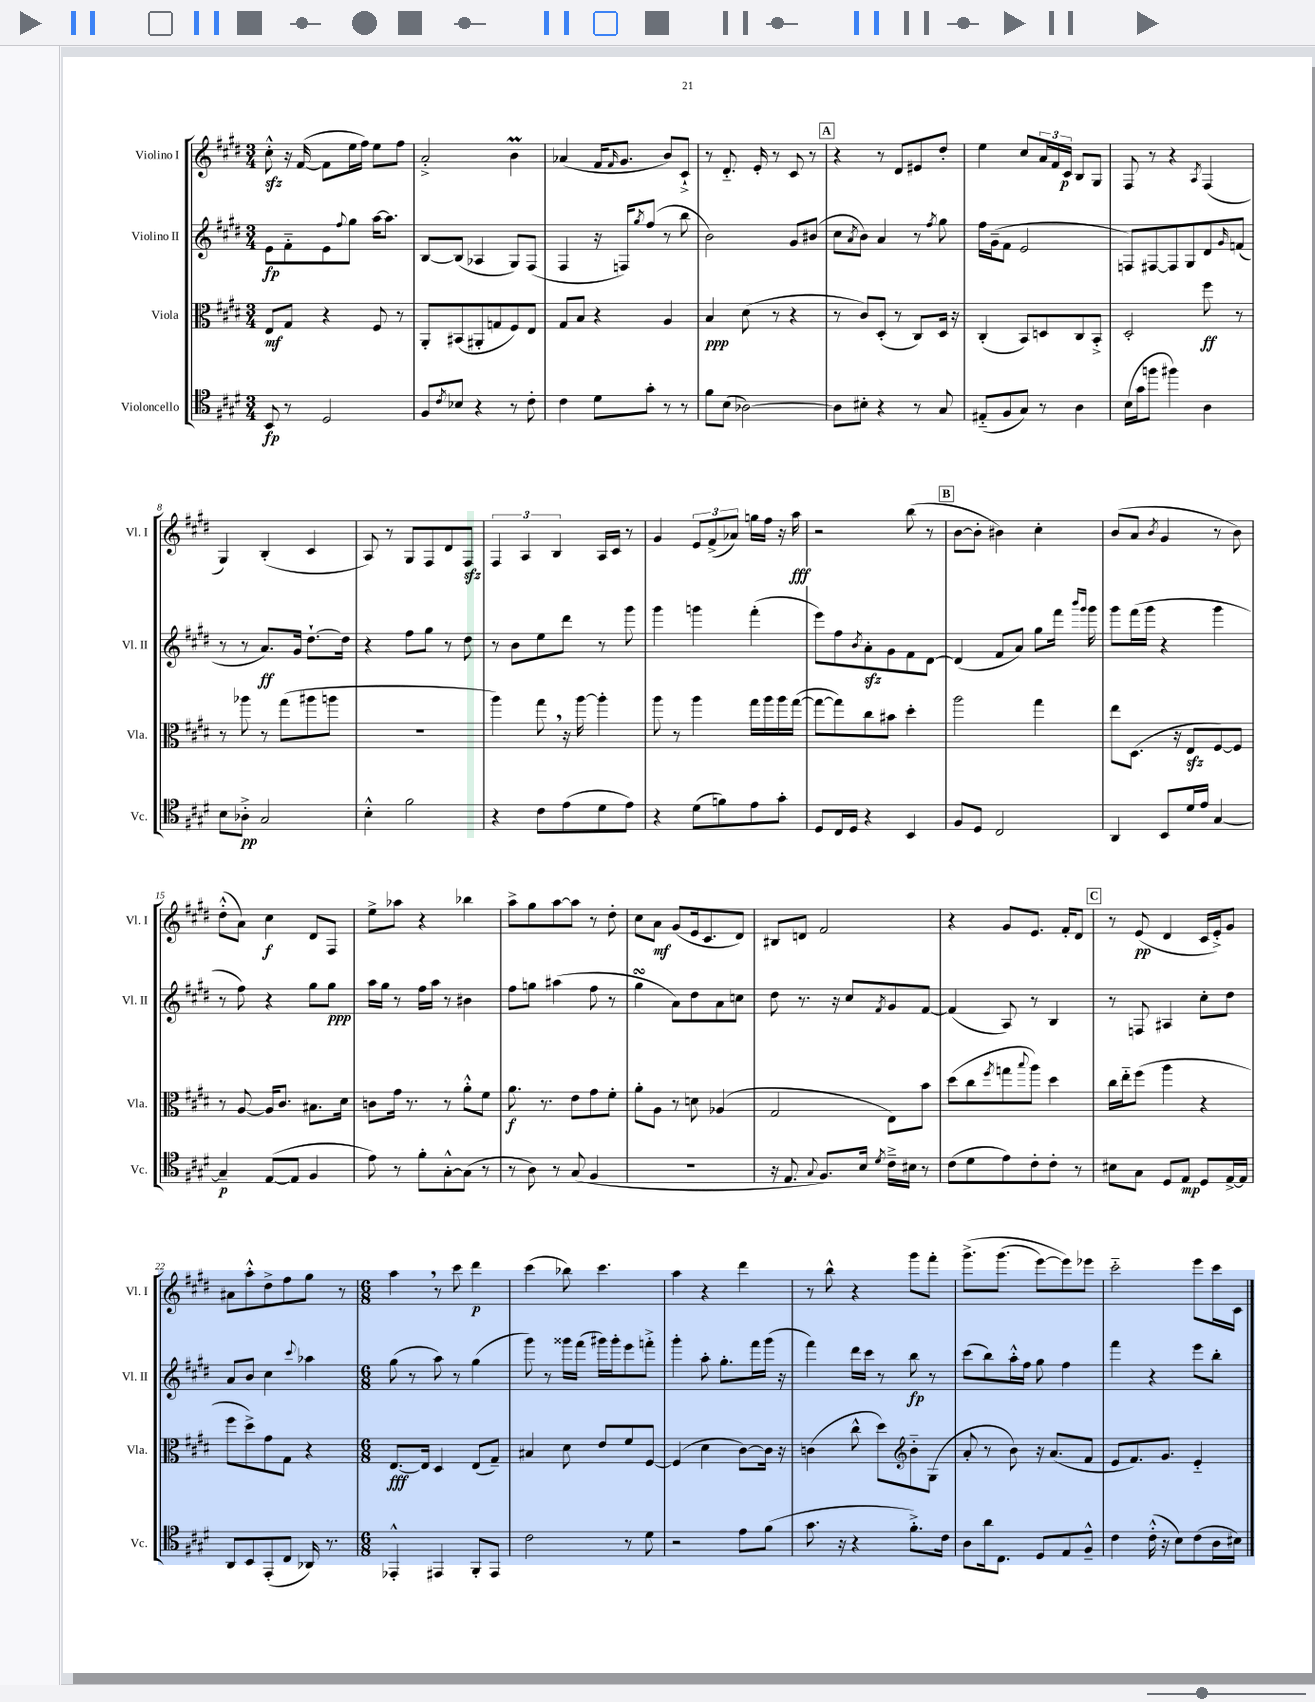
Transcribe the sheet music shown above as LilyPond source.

<<
\new StaffGroup <<
\new Staff = "s0" \with { instrumentName = "Violino I" shortInstrumentName = "Vl. I" } {
    \clef treble \key e \major \numericTimeSignature \time 3/4
    cis''8-.-^\sfz r16 fis'16~( fis'8 e''16 fis''16) e''8 fis''8 |
    a'2-.-> b'4\prall |
    aes'4( fis'16 \grace { fis'16 } gis'8. b'8) cis'8-!-> |
    r8 dis'8.-_ e'16-. r8 cis'8 r8 |
    \mark \markup { \box "A" } r4 r8 dis'8 eis'8 dis''8-. |
    e''4 cis''8 \tuplet 3/2 { a'16 fis'16 cis'16\p } b8 gis8 |
    fis8 r8 r4 \acciaccatura { a8 } fis4( |
    gis4) b4-.( cis'4 |
    a8) r8 gis8 fis8 dis'8 fis8\sfz |
    \tuplet 3/2 { fis4 a4 b4 } a16 cis'16 r8 |
    gis'4 \tuplet 3/2 { e'8 fis'8->( aes'8) } g''16 fis''16 r16 a''16\fff |
    r2 b''8( r8 |
    \mark \markup { \box "B" } b'8~ b'8-. bis'4) cis''4-. |
    b'8( a'8 \acciaccatura { b'8 } gis'4 r8 b'8) |
    dis''8-.-^( a'8) cis''4\f dis'8 fis8 |
    e''8-> aes''8 r4 bes''4 |
    a''8-> gis''8 a''8~ a''8 r8 dis''8-. |
    cis''8 a'8\mf gis'8( e'16 cis'8. dis'8) |
    bis8 d'8 fis'2 |
    r4 gis'8 e'8. fis'16-. dis'8 |
    \mark \markup { \box "C" } r8 e'8\pp( dis'4 cis'16 e'16-.->) gis'8 |
    ais'8 a''8-.-^ dis''8-> fis''8 gis''8 r8 |
    \numericTimeSignature \time 6/8 a''4 \breathe r8 cis'''8 dis'''4\p |
    cis'''4( bes''8) cis'''4. |
    a''4 r4 dis'''4 |
    r8 b''8-^ r4 gis'''8 fis'''8-. |
    gis'''8.->\( gis'''8.( e'''8~) e'''8\) ees'''8 |
    cis'''2-_ e'''8 cis'''16 cis'16 \bar "|." |
}
\new Staff = "s1" \with { instrumentName = "Violino II" shortInstrumentName = "Vl. II" } {
    \clef treble \key e \major \numericTimeSignature \time 3/4
    e'8\fp fis'8-_ e'8 \appoggiatura { fis''8 } gis''8 a''16~ a''8. |
    b8~ b8( aes4 gis8) fis8( |
    fis4 r16 f16) \acciaccatura { gis''8 } fis''8( r8 b''8 |
    b'2) gis'8 bis'8( |
    \mark \markup { \box "A" } cis''8 \acciaccatura { a'8 } b'8) a'4 r8 \acciaccatura { fis''8 } gis''8 |
    fis''16 gis'16--( fis'8 e'2 |
    f8) fis8~ fis8 gis8 dis'8 \grace { gis'16 } f'8( |
    r8 r8 a'8.\ff) gis'16 dis''8.~-! dis''16 |
    r4 fis''8 gis''8 r8 dis''8 |
    r8 b'8 e''8 dis'''8 r8 gis'''8 |
    gis'''4 g'''4 fis'''4-.( |
    e'''8) fis''8 \acciaccatura { b'8 } a'8-.\sfz gis'8 fis'8 dis'8~ |
    \mark \markup { \box "B" } dis'4( fis'8 a'8) gis''8 fis'''16 \grace { b'''16 gis'''16 } gis'''16 |
    gis'''8 fis'''16( gis'''16 r4 gis'''4 |
    r8 fis''8) r4 gis''8 gis''8\ppp |
    a''16 gis''16 r8 fis''16 a''16 r8 bis'4 |
    fis''8 g''8 ais''4( fis''8 r8 |
    gis''4\turn a'8) dis''8 a'8 c''8 |
    dis''8 r8. r16 cis''8 \acciaccatura { fis'8 } gis'8 fis'8~ |
    fis'4( a8) r8 b4 |
    \mark \markup { \box "C" } r8 f8 ais4 cis''8-. dis''8 |
    a'8 b'8 cis''4 \appoggiatura { cis'''8 } aes''4 |
    \numericTimeSignature \time 6/8 gis''8( r8 a''8) r8 gis''4( |
    gis'''8) r8 gisis'''16 fis'''16( gis'''16) gis'''16-. e'''8 f'''8-.-> |
    gis'''4-. a''8-. gis''8.-. fis'''16 gis'''16( r16 |
    fis'''4) dis'''16 cis'''16 r8 b''8\fp r8 |
    cis'''8( b''8) a''16-.-^ fis''16 gis''8 fis''4 |
    fis'''4 r4 e'''8 b''8-. \bar "|." |
}
\new Staff = "s2" \with { instrumentName = "Viola" shortInstrumentName = "Vla." } {
    \clef alto \key e \major \numericTimeSignature \time 3/4
    e8\mf gis8 r4 fis8 r8 |
    a,8-. bis,8( ais,8-. g8 fis8) e8 |
    gis8 b8 r4 a4 |
    b4\ppp dis'8( r8 r4 |
    \mark \markup { \box "A" } r8 cis'8) dis8-.( r8 cis8) dis16 r16 |
    cis4-.( b,8) d8 cis8 b,8-.-> |
    dis2-. fis''8\ff r8 |
    r8 aes''8 r8 gis''8( ais''8 a''8 |
    R2. |
    a''4) gis''8 \breathe r16 a''16~ a''4-. |
    a''8 r8 a''4 gis''16 a''16 a''16 gis''16~( |
    gis''8~ gis''8) cis''8 bis'8 dis''4-. |
    \mark \markup { \box "B" } a''2 gis''4 |
    e''8 dis8.( r16 e8\sfz fis8~) fis8 |
    r8 a8~ a16 cis'8. bis8. dis'16 |
    c'8 gis'16 r8. r8 a'8-.-^ fis'8 |
    a'8.\f r8. e'8 gis'8 fis'8-. |
    a'8-. a8 r8 d'8 aes4( |
    gis2 e8) b'8 |
    dis''8( cis''8 \acciaccatura { fis''8 } g''8 \appoggiatura { b''8 } a''8) dis''4 |
    \mark \markup { \box "C" } cis''16 e''16-_ fis''8( a''4 r4 |
    fis''8 dis''8->) gis'8 gis8 r4 |
    \numericTimeSignature \time 6/8 e8.~\fff e16 dis4 e8( gis8--) |
    bis4 dis'8 e'8 fis'8 fis8~ |
    fis4( dis'4 cis'8~) cis'16 r16 |
    c'4( cis''8-^ dis''8) b'8-_ gis8( |
    \clef treble a'8-. r8 b'8) r16 a'8.( fis'8 |
    e'8 fis'8.) gis'8. e'4-_ \bar "|." |
}
\new Staff = "s3" \with { instrumentName = "Violoncello" shortInstrumentName = "Vc." } {
    \clef tenor \key e \major \numericTimeSignature \time 3/4
    b,8\fp r8 dis2 |
    fis8 \acciaccatura { cis'8 } bes8 r4 r8 cis'8-. |
    cis'4 dis'8 gis'8-. r8 r8 |
    fis'8 b8( aes2~) |
    \mark \markup { \box "A" } aes8 bis8-. r4 r8 gis8 |
    eis8-_( fis8 gis8) r8 a4 |
    b16( gis'16 f''8 fis''4) a4 |
    b8 aes8-.->\pp gis2 |
    b4-.-^ fis'2 |
    r4 cis'8 e'8( dis'8 e'8) |
    r4 dis'8( f'8) e'8 gis'8-. |
    dis8 cis16 dis16 r4 b,4 |
    \mark \markup { \box "B" } fis8 dis8 cis2 |
    a,4 b,8 dis'16 e'16 gis4~ |
    gis4--\p e8~( e8 fis4 |
    e'8) r8 fis'8-. gis8~-.-^ gis8( r8 |
    r8 a8) r8 gis8( fis4 |
    R2. |
    r16 e8. \appoggiatura { gis8 } fis8.) b16 \acciaccatura { dis'8 } cis'16---> bis16 r8 |
    cis'8( dis'8 e'8) cis'8-. cis'8-. r8 |
    \mark \markup { \box "C" } bis8 gis8 dis8 e8\mp dis8 e16~-> e16 |
    a,8 b,8 e,8-.( cis8 aes,16) r8. |
    \numericTimeSignature \time 6/8 ees,4-.-^ eis,4 fis,8-. eis,8 |
    cis'2 r8 dis'8 |
    r2 e'8 fis'8( |
    gis'8. r16 r4 fis'8.-.->) cis'16 |
    a8 a'16 cis8. dis8 e8 fis8---^ |
    cis'4 cis'16-.-^( r16 b8) cis'8( a16 bis16) \bar "|." |
}
>>
>>
